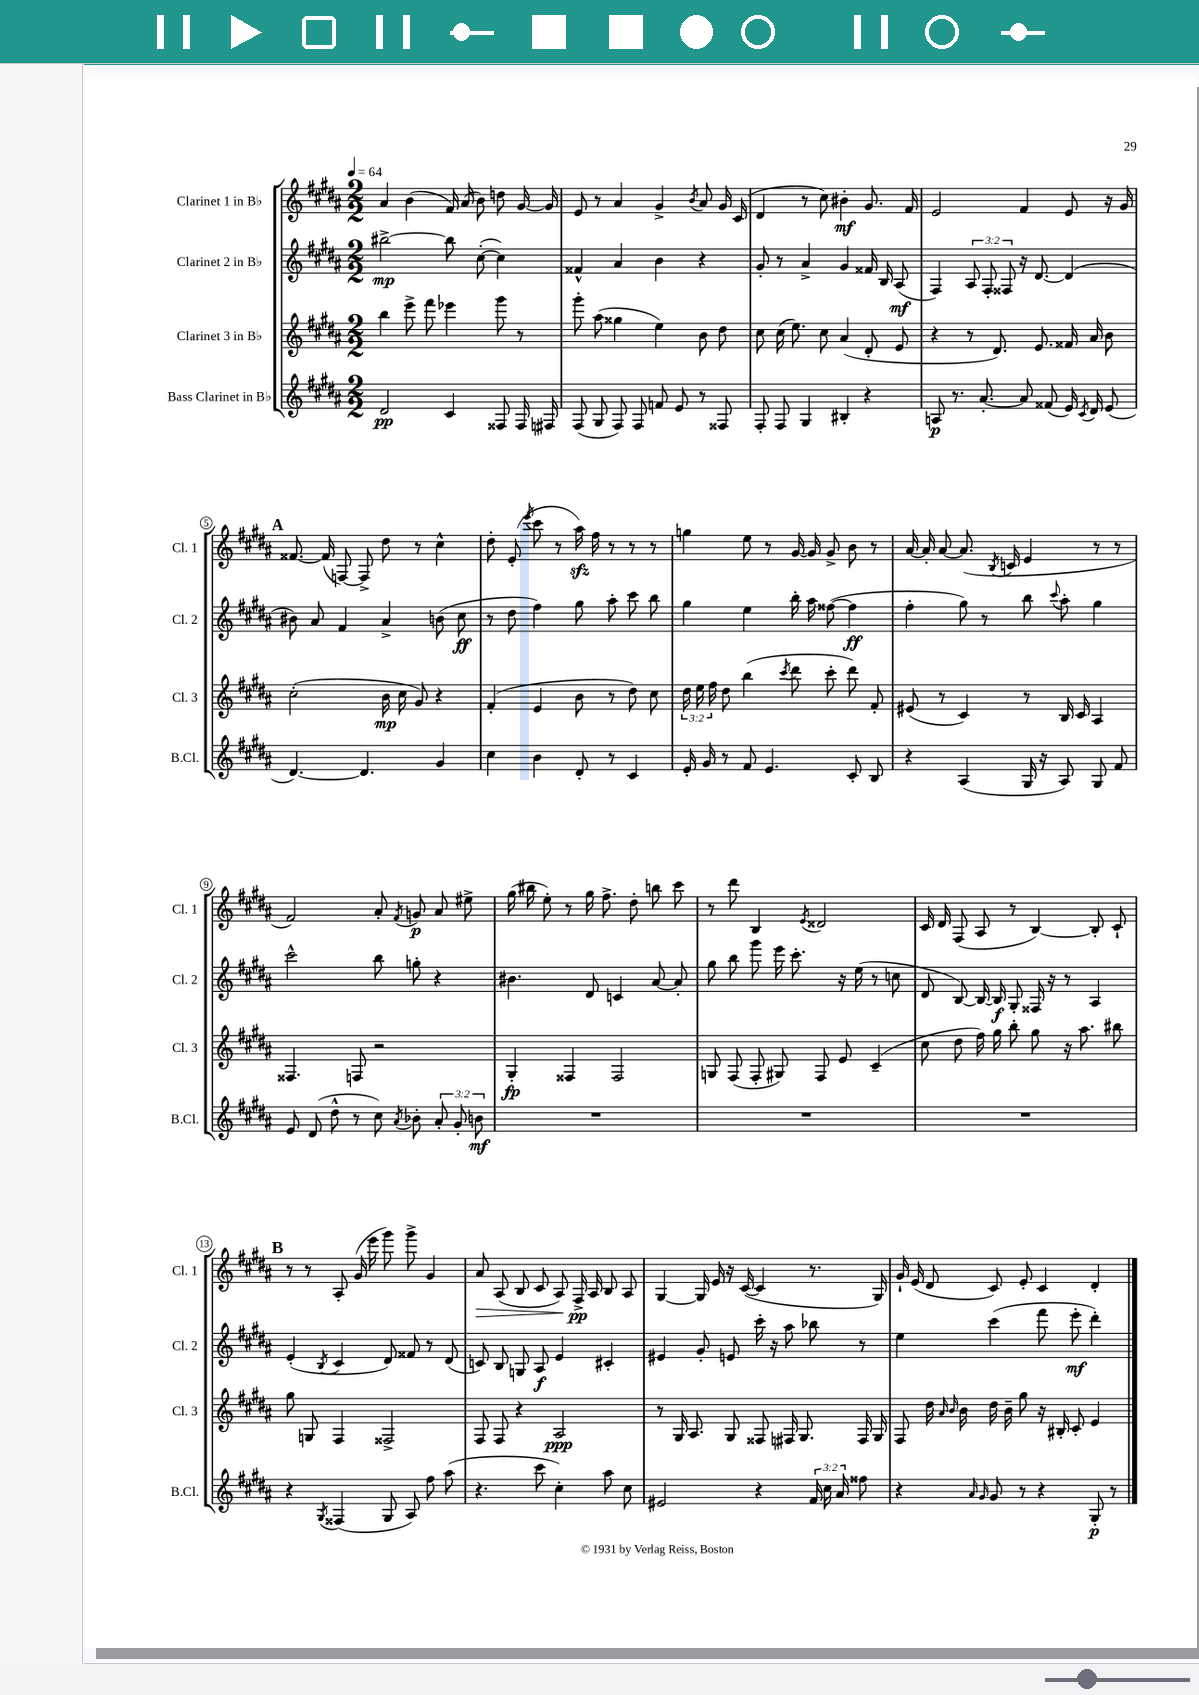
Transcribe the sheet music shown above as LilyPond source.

<<
\new StaffGroup <<
\new Staff = "s0" \with { instrumentName = "Clarinet 1 in Bb" shortInstrumentName = "Cl. 1" } {
    \clef treble \key b \major \numericTimeSignature \time 2/2 \tempo 4 = 64
    \autoBeamOff ais'4 b'4( fis'16) ais'16( b'8) d''8 gis'16~ gis'16 |
    e'8 r8 ais'4 gis'4-> \acciaccatura { b'8 } ais'8 gis'16 cis'16( |
    dis'4 r8 cis''8) bis'4-.\mf gis'8. fis'16 |
    e'2 fis'4 e'8 r16 gis'16 |
    \mark \markup { \bold "A" } fisis'8.~ fisis'16( f8~) f8-> dis''8 r8 cis''4-^ |
    dis''8-. e'8-.( \acciaccatura { e'''8 } cis'''8 r8 ais''16\sfz) fis''16 r8 r8 r8 |
    g''4 e''8 r8 gis'16~ gis'16 gis'8-> b'8 r8 |
    ais'16~ ais'16-. ais'8~ ais'8.( \acciaccatura { b8 } c'16 e'4 r8 r8 |
    fis'2) ais'8-. \acciaccatura { fis'8 } g'8\p ais'8 eis''8-> |
    gis''16( bis''16 e''8-.) r8 gis''16 fis''8.-> dis''8-. b''8 cis'''8 |
    r8 dis'''8 b4 \acciaccatura { e'8 } disis'2 |
    cis'16 dis'16 fis8( ais8 r8 b4~) b8-. cis'8-! |
    \mark \markup { \bold "B" } r8 r8 ais8-. gis'16( e'''16 gis'''8) gis'''8-> gis'4 |
    ais'8\> ais8( b8 cis'8 ais8\!) fis16->\pp ais16 b8 ais8 |
    gis4~ gis16 e'16 r16 cis'16~( cis'4 r8. gis16) |
    gis'16-! e'16( dis'8 cis'8) e'8-. cis'4 dis'4-. \bar "|." |
}
\new Staff = "s1" \with { instrumentName = "Clarinet 2 in Bb" shortInstrumentName = "Cl. 2" } {
    \clef treble \key b \major \numericTimeSignature \time 2/2 \override Staff.TupletNumber.text = #tuplet-number::calc-fraction-text
    \autoBeamOff bis''2~->\mp bis''8 cis''8~-.( cis''4) |
    fisis'4-^ ais'4 b'4 r4 |
    gis'8-. r8 ais'4-> gis'4 fisis'16 b16 ais8\mf( |
    fis4) \tuplet 3/2 { ais8 fis8-. fisis8 } r16 dis'8.~ dis'4( |
    \mark \markup { \bold "A" } bis'8) ais'8 fis'4 ais'4-> b'8( cis''8\ff |
    r8 dis''8 fis''4) gis''8 ais''8-. cis'''8 b''8 |
    gis''4 e''4 b''16-. ais''16 fisis''8~( fisis''4\ff |
    fis''4-. gis''8) r8 b''8 \appoggiatura { cis'''8 } ais''8-. gis''4 |
    cis'''2-^ b''8 g''8-. r4 |
    bis'4. dis'8 c'4 ais'8~ ais'8-. |
    gis''8 b''8 gis'''8 e'''16 cis'''8.-. r16 e''16( r8 c''8 |
    dis'8 b8~) b16~ b16\f gis8-. fisis16 r16 r8 ais4 |
    \mark \markup { \bold "B" } e'4-.( \acciaccatura { b8 } cis'4 dis'8) fisis'8 r8 dis'8( |
    c'8) b8 g8 ais8\f e'4 cis'4-. |
    eis'4 gis'8-. e'8 cis'''16-. r16 ais''8 bes''8 r8 |
    e''4 cis'''4( fis'''8 e'''8-.\mf dis'''4-.) \bar "|." |
}
\new Staff = "s2" \with { instrumentName = "Clarinet 3 in Bb" shortInstrumentName = "Cl. 3" } {
    \clef treble \key b \major \numericTimeSignature \time 2/2 \override Staff.TupletNumber.text = #tuplet-number::calc-fraction-text
    \autoBeamOff b''4 e'''8-> fis'''8 ees'''4 gis'''8 r8 |
    gis'''8-. ais''8( gisis''4 e''4) b'8 dis''8 |
    cis''8 cis''16( e''8.) cis''8 ais'4( dis'8-. e'8 |
    r4 r8 dis'8.) e'8. fisis'16 ais'16 b'8 |
    \mark \markup { \bold "A" } cis''2-.( b'16\mp cis''16 gis'8) r4 |
    fis'4-.( e'4 b'8 r8 dis''8) cis''8 |
    \tuplet 3/2 { dis''16 e''16 fis''16 } dis''8 b''4( \acciaccatura { cis'''8 } dis'''8 cis'''8-. dis'''8) fis'8-. |
    eis'8( r8 cis'4) r8 b16 cis'16 ais4 |
    fisis4. f8 r2 |
    gis4-.\fp fisis4 fisis2 |
    g8 fis8( fis8-. gis8) fis8 e'8 cis'4--( |
    cis''8 dis''8 fis''16) gis''16 b''8-. gis''8 r16 ais''8. bis''8 |
    \mark \markup { \bold "B" } gis''8 g8 fis4 fisis2-> |
    fis8 fis8 r4 ais2\ppp |
    r8 gis16 ais8. gis8 fisis8 fis16 gis8. fis16 gis16 |
    fis8 dis''16 \grace { ais'16 b'16 } b'16 dis''16 b'16-- gis''8 r16 bis16-. cis'8-. e'4 \bar "|." |
}
\new Staff = "s3" \with { instrumentName = "Bass Clarinet in Bb" shortInstrumentName = "B.Cl." } {
    \clef treble \key b \major \numericTimeSignature \time 2/2 \override Staff.TupletNumber.text = #tuplet-number::calc-fraction-text
    \autoBeamOff dis'2\pp cis'4 fisis8 fisis16 fis16 |
    fis8( gis8 fis8) fis8 f'8 e'8 r8 fisis8 |
    fis8-. fis8 gis4 bis4-. r4 |
    a8\p r8. ais'8.~-. ais'8 fisis'8( e'16) \acciaccatura { cis'8 } dis'16 e'8( |
    \mark \markup { \bold "A" } dis'4.~) dis'4. gis'4 |
    cis''4 b'4 dis'8-. r8 cis'4 |
    e'16-. gis'16 r8 fis'8 e'4. cis'8-. b8 |
    r4 ais4( gis16 r16 ais8) gis8 fis'8 |
    e'8 dis'8( dis''8-^ r8 cis''8) \acciaccatura { ais'8 } bes'8-. \tuplet 3/2 { ais'8-. gis'8-. b'8\mf } |
    R1 |
    R1 |
    R1 |
    \mark \markup { \bold "B" } r4 \acciaccatura { gis8 } fisis4( gis8 ais8) fis''8 ais''8( |
    r4. cis'''8 cis''4-.) ais''8 cis''8 |
    eis'2 r4 \tuplet 3/2 { fis'16 cis''16 ais'16 } fisis''8 |
    r4 \grace { ais'16 gis'16 } gis'8 r8 r4 gis8-.\p r8 \bar "|." |
}
>>
>>
\layout { \context { \Score \override BarNumber.stencil = #(make-stencil-circler 0.1 0.3 ly:text-interface::print) } }
